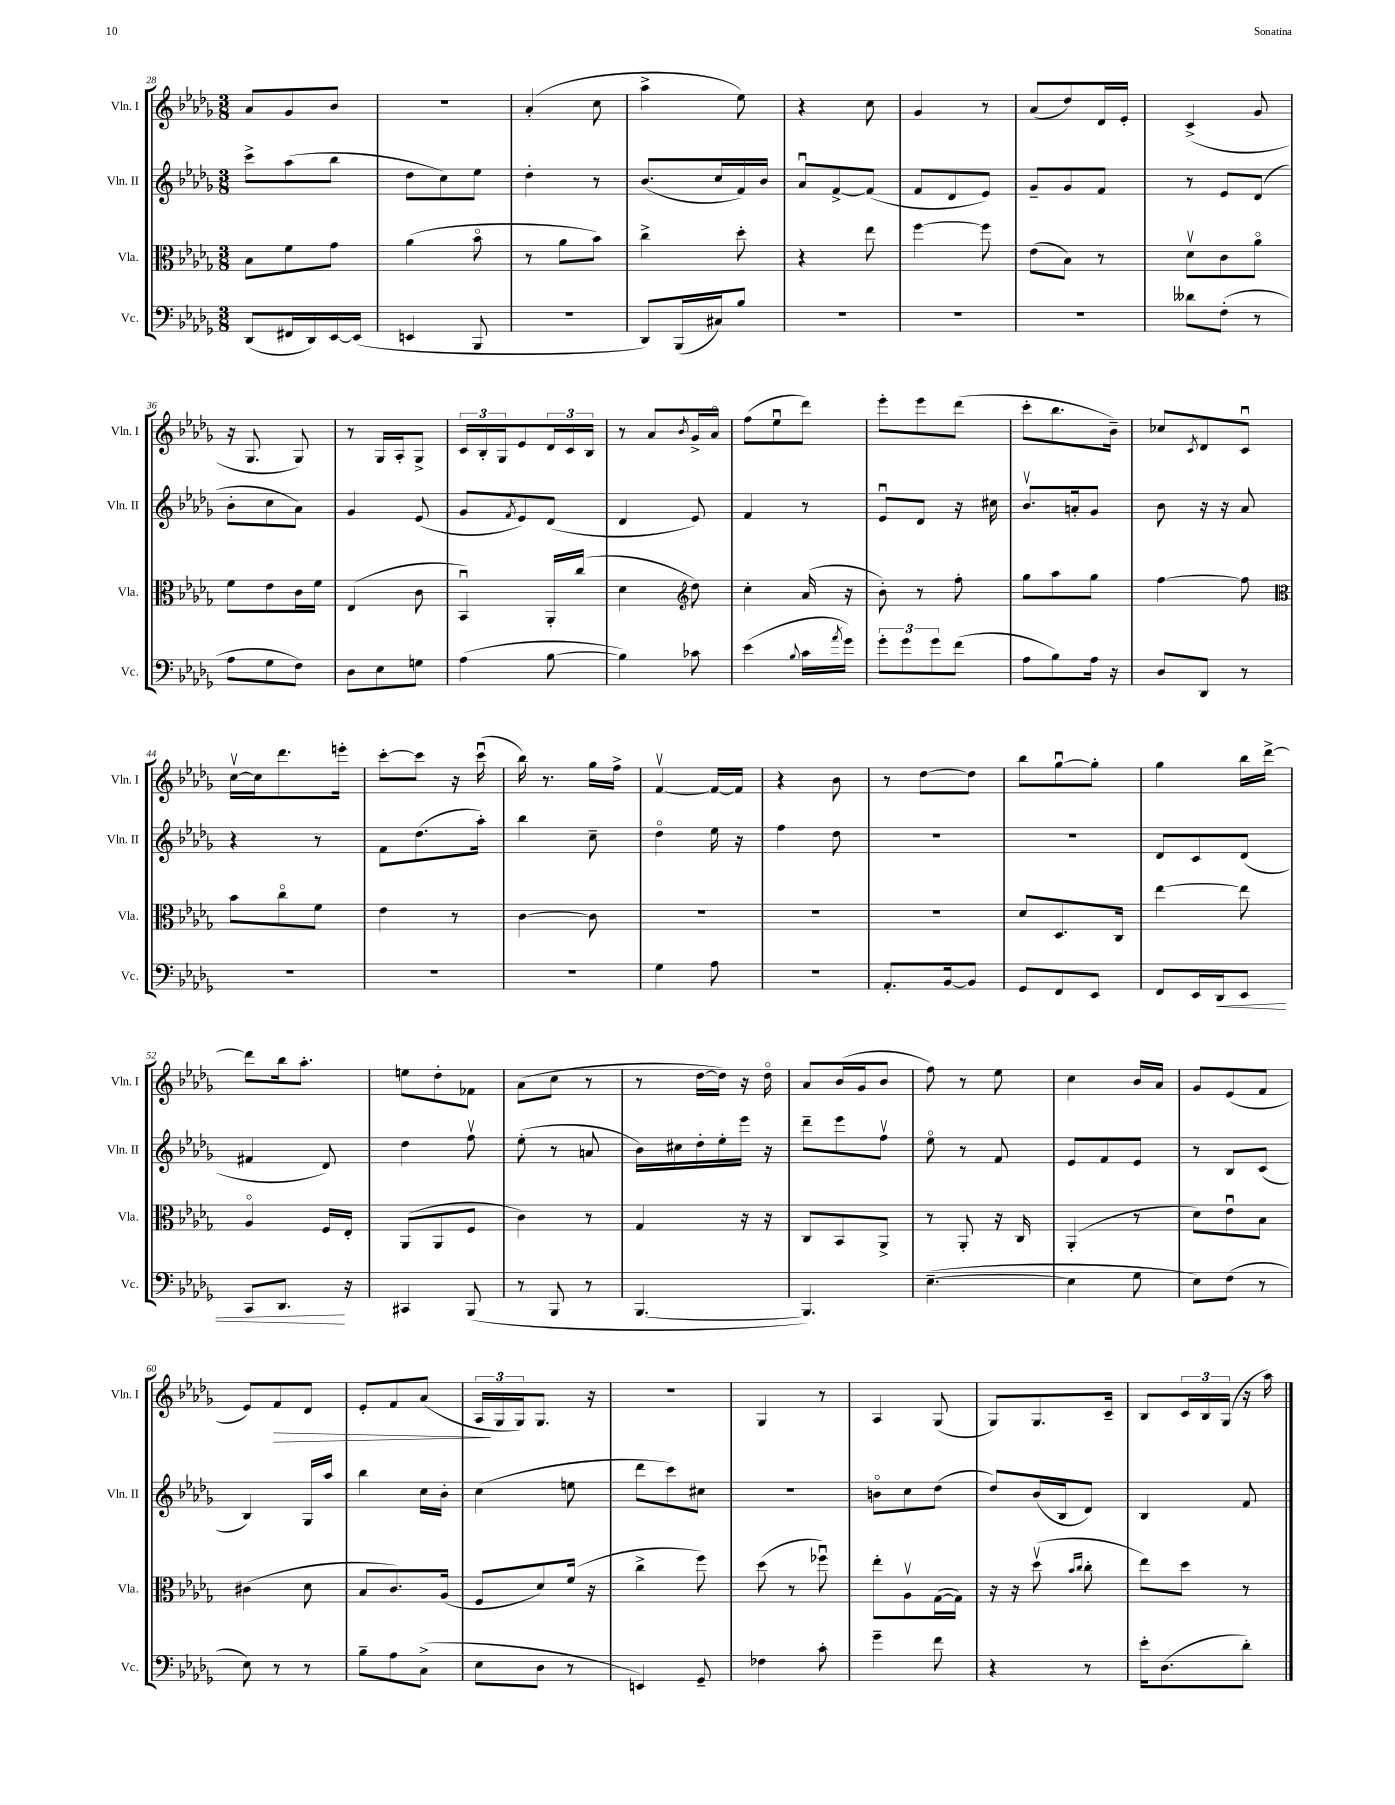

**kern	**dynam	**kern	**kern	**kern	**dynam
*part4	*part4	*part3	*part2	*part1	*part1
*staff4	*staff4	*staff3	*staff2	*staff1	*staff1
*I"Vc.	*	*I"Vla.	*I"Vln. II	*I"Vln. I	*
*I'Vc.	*	*I'Vla.	*I'Vln. II	*I'Vln. I	*
*clefF4	*	*clefC3	*clefG2	*clefG2	*
*k[b-e-a-d-g-]	*	*k[b-e-a-d-g-]	*k[b-e-a-d-g-]	*k[b-e-a-d-g-]	*
*M3/8	*	*M3/8	*M3/8	*M3/8	*
=28	=28	=28	=28	=28	=28
(8DD-/L	.	8B-\L	8ccc^\L	8a-/L	.
16FF#X/L	.	8f\	(8aa-\	8g-/	.
16DD-/)	.	.	.	.	.
[16EE-/	.	8g-\J	8bb-\J	8b-/J	.
(16EE-/JJ]	.	.	.	.	.
=29	=29	=29	=29	=29	=29
4EEn/	.	(4a-\	8dd-\L	4.r	.
.	.	.	8cc\)	.	.
8BBB-/	.	8b-\	8ee-\J	.	.
=30	=30	=30	=30	=30	=30
4.r	.	8r	4dd-'\	(4a-'/	.
.	.	8a-\L	.	.	.
.	.	8b-\J)	8r	8cc\	.
=31	=31	=31	=31	=31	=31
8DD-/L)	.	4cc^\	(8.b-/L	4aa-^\	.
(16BBB-/L	.	.	.	.	.
16C#X/J)	.	.	16cc/L	.	.
8B-/J	.	8dd-'\	16f/)	8ee-\)	.
.	.	.	16b-/JJ	.	.
=32	=32	=32	=32	=32	=32
4.r	.	4r	8a-u/L	4r	.
.	.	.	[8f^/	.	.
.	.	8ee-\	(8f/J]	8cc\	.
=33	=33	=33	=33	=33	=33
4.r	.	[4ff\	8f/L	4g-/	.
.	.	.	8d-/	.	.
.	.	8ff\]	8e-/J)	8r	.
=34	=34	=34	=34	=34	=34
4.r	.	(8e-\L	8g-~/L	(8a-/L	.
.	.	8B-\J)	8g-/	8dd-/)	.
.	.	8r	8f/J	16d-/L	.
.	.	.	.	16e-'/JJ	.
=35	=35	=35	=35	=35	=35
8d--X\L	.	8d-v\L	8r	(4c^/	.
(8F'\J	.	8c\	8e-/L	.	.
8r	.	8a-\J	(8d-/J	8g-/	.
!!LO:LB:g=z
=36	=36	=36	=36	=36	=36
8A-\L	.	8f\L	8b-'\L	16r	.
.	.	.	.	8.G-/	.
8G-\	.	8e-\	8cc\	.	.
8F\J)	.	16c\L	8a-\J)	8G-/)	.
.	.	16f\JJ	.	.	.
=37	=37	=37	=37	=37	=37
8D-\L	.	(4E-/	4g-/	8r	.
8E-\	.	.	.	16G-/LL	.
.	.	.	.	16A-'/J	.
8Gn\J	.	8c\	(8e-/	8G-^/J	.
=38	=38	=38	=38	=38	=38
(4A-\	.	4BB-u/)	8g-/L	24c/LL	.
.	.	.	.	24B-'/	.
.	.	.	.	24G-/J	.
.	.	.	8qf/	.	.
.	.	.	8e-/)	8e-/	.
[8B-\	.	16AA-'/LL	(8d-/J	24d-/L	.
.	.	.	.	24c/	.
.	.	(16cc/JJ	.	.	.
.	.	.	.	24B-/JJ	.
=39	=39	=39	=39	=39	=39
4B-\])	.	4d-\	4d-/	8r	.
.	.	.	.	8a-/L	.
*	*	*clefG2	*	*	*
.	.	.	.	8qb-/	.
8c-X\	.	8dd-\)	8e-/)	16g-^/L	.
.	.	.	.	16a-/JJ	.
=40	=40	=40	=40	=40	=40
(4e-\	.	4cc'\	4f/	(8ff\L	.
.	.	.	.	8ee-u\	.
8qqB-/	.	.	.	.	.
16c\LL	.	(16a-/	8r	8ddd-\J)	.
8qa-/	.	.	.	.	.
16g-\JJ)	.	16r	.	.	.
=41	=41	=41	=41	=41	=41
12g-'\L	.	8b-'\)	8e-u/L	8eee-'\L	.
12g-\	.	.	.	.	.
.	.	8r	8d-/J	8eee-\	.
12g-\	.	.	.	.	.
(8f\J	.	8ff'\	16r	(8ddd-\J	.
.	.	.	16cc#X\	.	.
=42	=42	=42	=42	=42	=42
8A-\L	.	8gg-\L	8.b-v/L	8ccc'\L	.
8B-\)	.	8aa-\	.	8.bb-\	.
.	.	.	16an'/k	.	.
16A-\Jk	.	8gg-\J	8g-/J	.	.
16r	.	.	.	16b-~\Jk)	.
=43	=43	=43	=43	=43	=43
8D-/L	.	[4ff\	8b-\	8cc-X/L	.
.	.	.	.	8qc/	.
8DD-/J	.	.	16r	8d-/	.
.	.	.	16r	.	.
8r	.	8ff\]	8a-/	8cu/J	.
!!LO:LB:g=z
=44	=44	=44	=44	=44	=44
*	*	*clefC3	*	*	*
4.r	.	8b-\L	4r	[16ccv\LL	.
.	.	.	.	16cc\J]	.
.	.	8cc\	.	8.ddd-\	.
.	.	8f\J	8r	.	.
.	.	.	.	16eeen'\Jk	.
=45	=45	=45	=45	=45	=45
4.r	.	4e-\	8f\L	[8ccc'\L	.
.	.	.	(8.dd-\	8ccc\J]	.
.	.	8r	.	16r	.
.	.	.	16aa-'\Jk)	(16cccu\	.
=46	=46	=46	=46	=46	=46
4.r	.	[4c\	4bb-\	16bb-\)	.
.	.	.	.	8.r	.
.	.	8c\]	8cc~\	16gg-\LL	.
.	.	.	.	16ff^\JJ	.
=47	=47	=47	=47	=47	=47
4G-\	.	4.r	4dd-\	[4fv/	.
8A-\	.	.	16ee-\	16f/LL_	.
.	.	.	16r	16f/JJ]	.
=48	=48	=48	=48	=48	=48
4.r	.	4.r	4ff\	4r	.
.	.	.	8dd-\	8b-\	.
=49	=49	=49	=49	=49	=49
8.AA-'/L	.	4.r	4.r	8r	.
.	.	.	.	[8dd-\L	.
[16BB-/k	.	.	.	.	.
8BB-/J]	.	.	.	8dd-\J]	.
=50	=50	=50	=50	=50	=50
8GG-/L	.	8d-/L	4.r	8bb-\L	.
8FF/	.	8.D-/	.	[8gg-u\	.
8EE-/J	.	.	.	8gg-'\J]	.
.	.	16C/Jk	.	.	.
=51	=51	=51	=51	=51	=51
8FF/L	.	[4ee-\	8d-/L	4gg-\	.
16EE-/L	.	.	8c/	.	.
!	!LO:HP:b	!	!	!	!
16DD-/J	<	.	.	.	.
8EE-/J	.	8ee-\]	(8d-/J	16bb-\LL	.
.	.	.	.	[16ddd-^\JJ	.
!!LO:LB:g=z
=52	=52	=52	=52	=52	=52
8CC/L	.	4A-/	4f#X/	8ddd-\L]	.
8.DD-/J	.	.	.	16bb-\k	.
.	.	.	.	8.aa-'\J	.
.	.	16F/LL	8d-/)	.	.
16r	[	16E-'/JJ	.	.	.
=53	=53	=53	=53	=53	=53
4CC#X/	.	(8AA-/L	4dd-\	8een\L	.
.	.	8AA-/	.	8dd-'\	.
(8BBB-/	.	8F/J	8ffv\	8f-X\J	.
=54	=54	=54	=54	=54	=54
8r	.	4c\)	(8ee-'\	(8a-\L	.
8BBB-/	.	.	8r	8cc\J	.
8r	.	8r	8an/	8r	.
=55	=55	=55	=55	=55	=55
[4.BBB-/	.	4G-/	16b-\LL)	8r	.
.	.	.	16cc#X\	.	.
.	.	.	16dd-'\	[16dd-\LL	.
.	.	.	16ee-'\	16dd-\JJ])	.
.	.	16r	16eee-\JJ	16r	.
.	.	16r	16r	16dd-\	.
=56	=56	=56	=56	=56	=56
4.BBB-/])	.	8C/L	8ddd-~\L	8a-/L	.
.	.	8BB-/	8eee-\	(16b-/L	.
.	.	.	.	16g-/J	.
.	.	8AA-^/J	8ffv\J	8b-/J	.
=57	=57	=57	=57	=57	=57
([4.E-~\	.	8r	8ee-\	8ff\)	.
.	.	8AA-'/	8r	8r	.
.	.	16r	8f/	8ee-\	.
.	.	16C/	.	.	.
=58	=58	=58	=58	=58	=58
4E-\]	.	(4AA-'/	8e-/L	4cc\	.
.	.	.	8f/	.	.
8G-\	.	8r	8e-/J	16b-/LL	.
.	.	.	.	16a-/JJ	.
=59	=59	=59	=59	=59	=59
8E-\L)	.	8d-\L)	8r	8g-/L	.
(8F\J	.	8e-u\	8B-/L	(8e-/	.
8r	.	8B-\J	(8c/J	8f/J	.
!!LO:LB:g=z
=60	=60	=60	=60	=60	=60
8E-\)	.	(4c#X\	4B-/)	8e-/L)	.
!	!	!	!	!	!LO:HP:b
8r	.	.	.	8f/	>
8r	.	8d-\	16G-/LL	8d-/J	.
.	.	.	16aa-/JJ	.	.
=61	=61	=61	=61	=61	=61
8B-~\L	.	8B-/L	4bb-\	8e-'/L	.
8A-\	.	8.c/)	.	8f/	.
(8C^\J	.	.	16cc\LL	(8a-/J	.
.	.	(16A-/Jk	16b-'\JJ	.	.
=62	=62	=62	=62	=62	=62
8E-\L	.	8F/L	(4cc\	24A-/LL	.
.	.	.	.	24G-/	]
.	.	.	.	24G-/J)	.
8D-\J	.	8d-/)	.	8.G-/J	.
8r	.	(16f/Jk	8een\	.	.
.	.	16r	.	16r	.
=63	=63	=63	=63	=63	=63
4EEn/)	.	4cc^\	8ddd-\L	4.r	.
.	.	.	8ccc\)	.	.
8GG-~/	.	8ff\)	8cc#X\J	.	.
=64	=64	=64	=64	=64	=64
4F-X\	.	(8dd-\	4.r	4G-/	.
.	.	8r	.	.	.
8c'\	.	8ff-Xu\)	.	8r	.
=65	=65	=65	=65	=65	=65
4g-~\	.	8ee-'\L	8bn\L	4A-/	.
.	.	8A-v\	8cc\	.	.
8f\	.	([16G-\L	(8dd-\J	(8G-/	.
.	.	16G-\JJ])	.	.	.
=66	=66	=66	=66	=66	=66
4r	.	16r	8dd-/L)	8G-/L)	.
.	.	16r	.	.	.
.	.	(8dd-v\	(16b-/L	8.G-/	.
.	.	.	16B-/J	.	.
.	.	16qqb-/LL	.	.	.
.	.	16qqcc/JJ	.	.	.
8r	.	8cc'\	8d-/J)	.	.
.	.	.	.	16c~/Jk	.
=67	=67	=67	=67	=67	=67
16e-'\KL	.	8ee-\L)	4B-/	8B-/L	.
(8.D-\	.	.	.	.	.
.	.	8dd-\J	.	24c/L	.
.	.	.	.	24B-/	.
.	.	.	.	(24G-/JJ	.
8d-'\J)	.	8r	8f/	16r	.
.	.	.	.	16aa-\)	.
==	==	==	==	==	==
*-	*-	*-	*-	*-	*-
